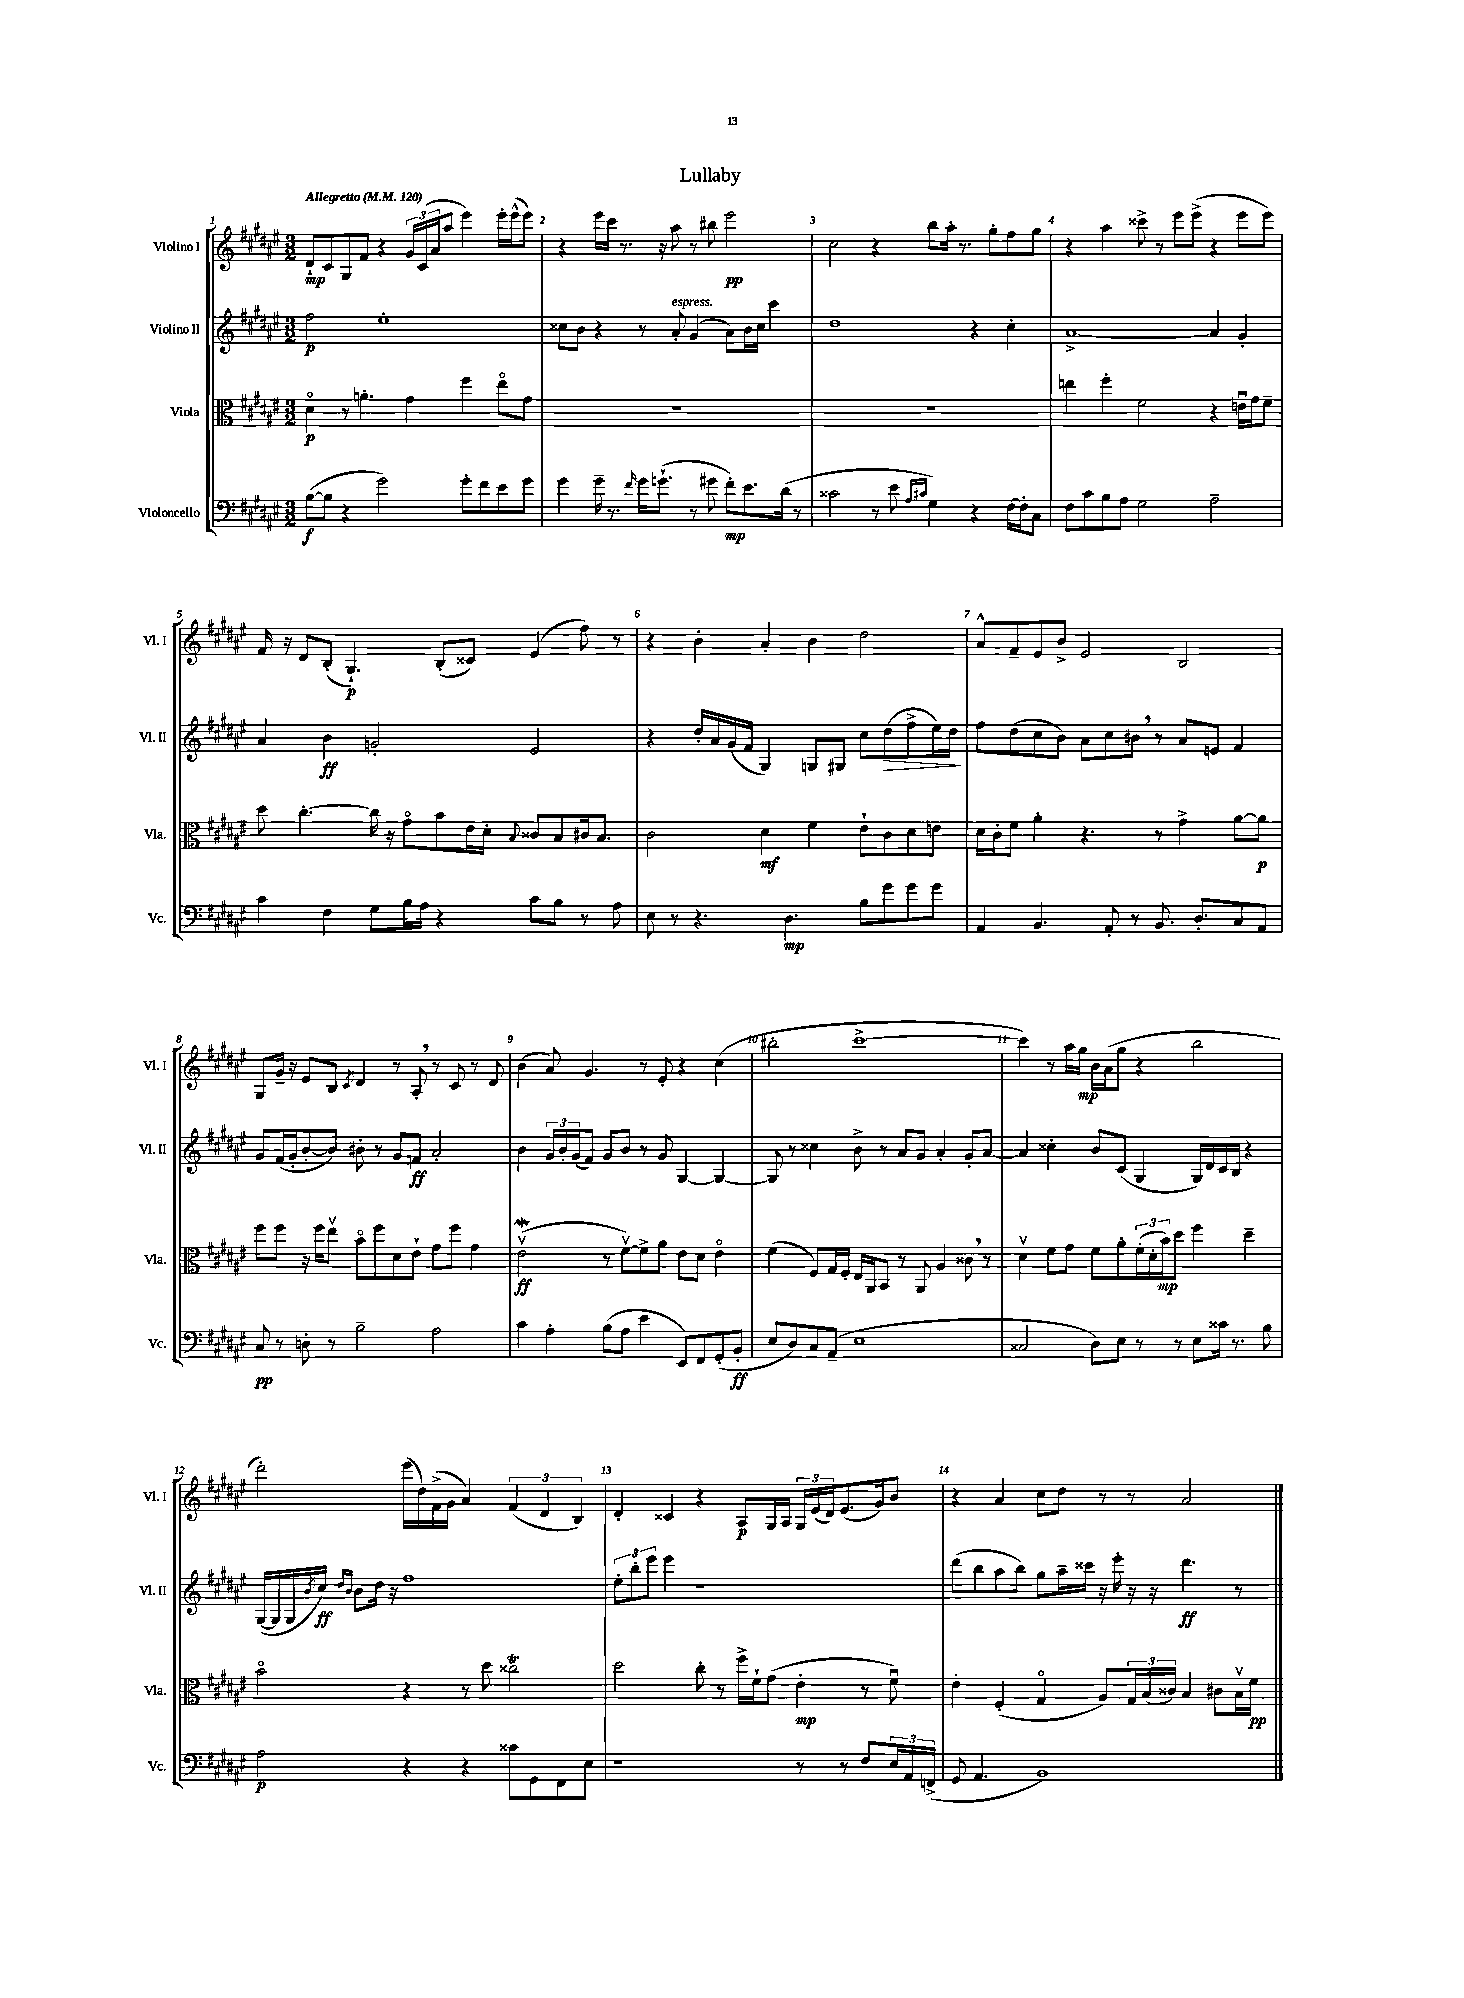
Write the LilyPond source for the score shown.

\header { title = "Lullaby" }
<<
\new StaffGroup <<
\new Staff = "s0" \with { instrumentName = "Violino I" shortInstrumentName = "Vl. I" } {
    \clef treble \key fis \major \numericTimeSignature \time 3/2 \tempo "Allegretto" 4 = 120
    dis'8-!\mp cis'8 gis8 fis'8 r4 \tuplet 3/2 { gis'16 cis'16( ais'16 } ais''8 eis'''4) eis'''16-. eis'''16-^( eis'''8) |
    r4 eis'''16 cis'''16 r8. r16 ais''8 r8 bis''8 eis'''2\pp |
    cis''2 r4 b''8 ais''16-. r8. gis''8-. fis''8 gis''8 |
    r4 ais''4 cisis'''8-> r8 eis'''8 eis'''8->( r4 eis'''8 eis'''8) |
    fis'16 r16 dis'8 b8-.( gis4.-!\p) b8-.( cisis'8) eis'4( fis''8) r8 |
    r4 b'4-. ais'4-. b'4 dis''2 |
    ais'8-^ fis'8-- eis'8 b'8-> eis'2 b2 |
    gis8 gis'16-- r16 eis'8 b8 \acciaccatura { cis'8 } dis'4 r8 ais8-. \breathe r8 cis'8 r8 dis'8 |
    b'4( ais'8) gis'4. r8 eis'8-. r4 cis''4( |
    bis''2-. cis'''1~-> |
    cis'''4) r8 ais''16 gis''16\mp b'16 ais'16( gis''8 r4 b''2 |
    dis'''2-.) eis'''16( dis''16) fis'16->( gis'16 ais'4) \tuplet 3/2 { fis'4( dis'4 b4) } |
    dis'4-. cisis'4 r4 ais8\p gis16 ais16 \tuplet 3/2 { gis16 eis'16( dis'16) } eis'8.( gis'16) b'8 |
    r4 ais'4 cis''8 dis''8 r8 r8 ais'2 \bar "|." |
}
\new Staff = "s1" \with { instrumentName = "Violino II" shortInstrumentName = "Vl. II" } {
    \clef treble \key fis \major \numericTimeSignature \time 3/2
    fis''2\p eis''1-. |
    cisis''8 b'8 r4 r8 ais'8-.^\markup { \italic "espress." } gis'4( ais'8) b'16 cisis''16 cis'''4 |
    dis''1 r4 cis''4-. |
    ais'1~-> ais'4 gis'4-. |
    ais'4 b'4\ff g'2-. eis'2 |
    r4 dis''16-. ais'16 gis'16( fis'16 gis4) g8 gis8 cis''8 dis''8\>( fis''8-> eis''16) dis''16\! |
    fis''8 dis''8( cis''8 b'8) ais'8 cis''8 bis'8 \breathe r8 ais'8 e'8 fis'4 |
    gis'8 fis'16( gis'16-. b'8~-. b'8) bis'8-. r8 gis'8 f'8\ff ais'2-. |
    b'4 \tuplet 3/2 { gis'16 b'16-. gis'16( } fis'8) gis'8 b'8 r8 gis'8 gis4~ gis4~ |
    gis8 r8 cisis''4 b'8-> r8 ais'8 gis'8 ais'4-. gis'8-. ais'8~ |
    ais'4 cisis''4-. b'8 cis'8( gis4 gis16) dis'16 cis'16 b16 r4 |
    gis16~( gis16 gis16 \acciaccatura { b'8 } cis''16\ff) \grace { dis''16 b'16 } b'8 dis''16 r16 fis''1 |
    \tuplet 3/2 { eis''8-. b''8-. eis'''8 } eis'''4 r1 |
    dis'''8( b''8 ais''8 b''8) gis''8 ais''16-- cisis'''16 r16 eis'''16-. r16 r16 dis'''4.\ff r8 \bar "|." |
}
\new Staff = "s2" \with { instrumentName = "Viola" shortInstrumentName = "Vla." } {
    \clef alto \key fis \major \numericTimeSignature \time 3/2
    dis'4\flageolet\p r8 a'4.-. gis'4 fis''4 eis''8\flageolet gis'8 |
    R1. |
    R1. |
    e''4 fis''4-. fis'2 r4 e'16\downbow gis'16 fis'8-- |
    dis''8 cis''4.~-. cis''16 r16 gis'8\flageolet b'8 eis'16 dis'16-. \appoggiatura { b8 } cisis'8 b8 cis'16 b8. |
    cis'2 dis'4\mf fis'4 eis'8-! cis'8 dis'8 e'8 |
    dis'16 cis'16-. fis'8 ais'4-. r4. r8 gis'4-> ais'8~ ais'8\p |
    fis''8 fis''8 r16 fis''16 eis''8\upbow b'8\flageolet fis''8 dis'8 eis'8-! gis'8 fis''8 gis'4 |
    eis'2\upbow\mordent\ff( r8 fis'8~\upbow) fis'8-> ais'8 eis'8 dis'8 eis'4\flageolet |
    fis'4( fis8) gis16 fis16-. eis16 ais,16 b,8 r8 ais,8 ais4 cisis'8 \breathe r8 |
    dis'4\upbow fis'8 gis'8 fis'8 ais'8-. \tuplet 3/2 { fis'16-.( dis'16-. b'16\mp) } dis''8 fis''4 dis''4-- |
    b'2\flageolet r4 r8 dis''8 cisis''2\trill |
    dis''2 cis''8-. r8 fis''16-> fis'16-! gis'8( eis'4-.\mp r8 fis'8\downbow) |
    eis'4-. fis4-.( gis4\flageolet ais8) \tuplet 3/2 { gis16 b16( cisis'16) } b4 cis'8 b16\upbow fis'16\pp \bar "|." |
}
\new Staff = "s3" \with { instrumentName = "Violoncello" shortInstrumentName = "Vc." } {
    \clef bass \key fis \major \numericTimeSignature \time 3/2
    b8~\f( b8 r4 gis'2) gis'8-. fis'8 eis'8 gis'8 |
    gis'4 gis'16-- r8. \grace { fis'16 } gis'16 g'8.-!( r8 gis'8 fis'8-.\mp) eis'8. dis'16( r8 |
    cisis'2 r8 eis'8 \grace { ais16 cis'16 } gis4) r4 fis16~ fis16-. cis8 |
    fis8 cis'8 b8 ais8 gis2 ais2-- |
    cis'4 fis4 gis8 b16 ais16 r4 cis'8 b8 r8 ais8 |
    eis8 r8 r4. dis4.\mp b8 gis'8 gis'8 gis'8 |
    ais,4 b,4. ais,8-. r8 b,8. dis8.-. cis8 ais,8 |
    cis8\pp r8 d8-. r8 b2-- ais2 |
    cis'4 ais4-. b8( ais8 eis'4 eis,8) fis,8 gis,8-.( b,8-.\ff |
    eis8 dis8) cis8 ais,8--( eis1 |
    cisis2 dis8) eis8 r8 r8 eis8 cisis'16 r8. b8 |
    ais2\p r4 r4 cisis'8 gis,8 fis,8 eis8 |
    r1 r8 r8 fis8 \tuplet 3/2 { eis16 ais,16 f,16->( } |
    gis,8 ais,4. b,1) \bar "|." |
}
>>
>>
\layout { \context { \Score \override BarNumber.break-visibility = ##(#f #t #t) barNumberVisibility = #all-bar-numbers-visible } }
